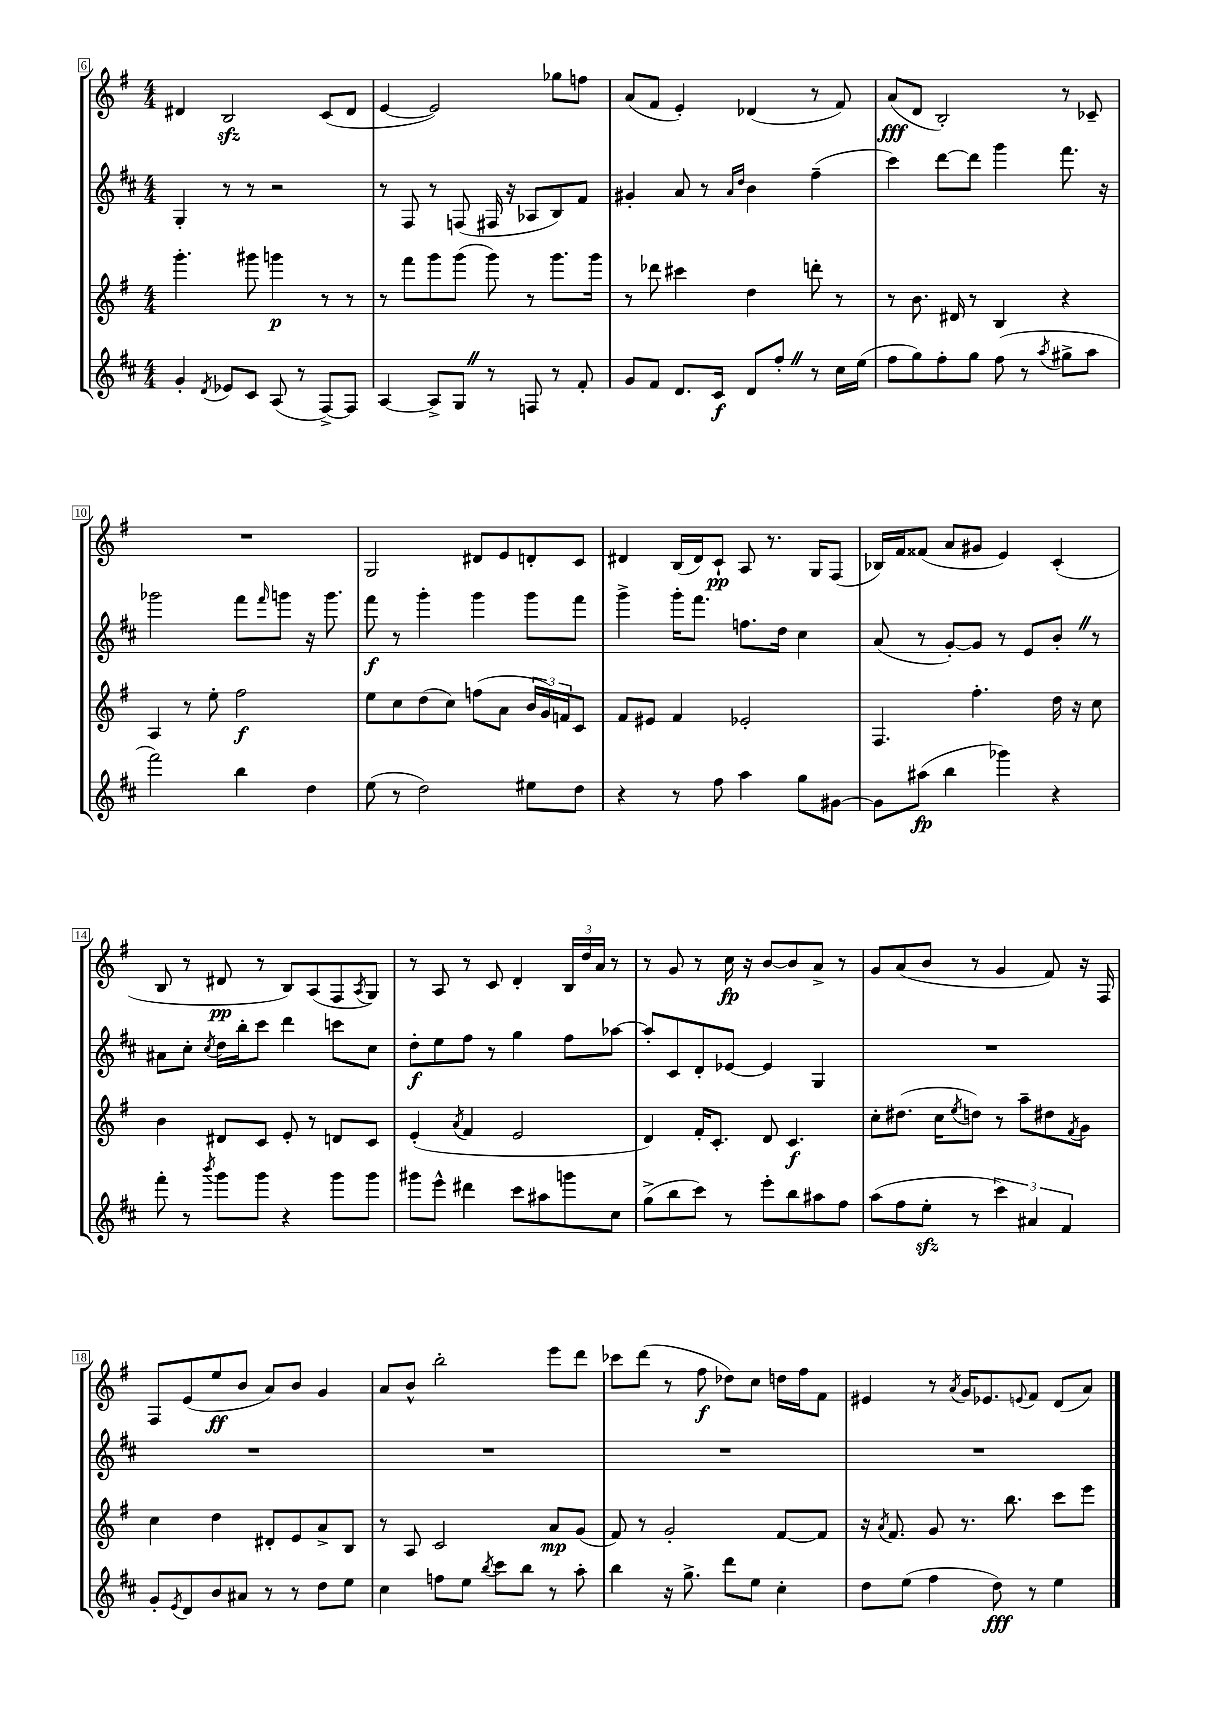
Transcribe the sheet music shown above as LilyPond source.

<<
\new StaffGroup <<
\new Staff = "s0" {
    \clef treble \key g \major \numericTimeSignature \time 4/4
    dis'4 b2\sfz c'8( dis'8 |
    e'4~ e'2) ges''8 f''8 |
    a'8( fis'8 e'4-.) des'4( r8 fis'8) |
    a'8\fff( d'8 b2-.) r8 ces'8-- |
    R1 |
    g2 dis'8 e'8 d'8-. c'8 |
    dis'4 b16( dis'16) c'8-!\pp a8 r8. g16 fis8( |
    bes16) fis'16 fisis'8( a'8 gis'8 e'4) c'4-.( |
    b8 r8 dis'8\pp r8 b8) a8( fis8 \acciaccatura { a8 } g8) |
    r8 a8 r8 c'8 d'4-. \tuplet 3/2 { b16 d''16 a'16 } r8 |
    r8 g'8 r8 c''16\fp r16 b'8~ b'8 a'8-> r8 |
    g'8 a'8( b'8 r8 g'4 fis'8) r16 fis16 |
    fis8 e'8( e''8\ff b'8 a'8) b'8 g'4 |
    a'8 b'8-^ b''2-. e'''8 d'''8 |
    ces'''8 d'''8( r8 fis''8\f des''8) c''8 d''16 fis''16 fis'8 |
    eis'4 r8 \acciaccatura { a'8 } g'16 ees'8. \appoggiatura { e'8 } fis'8 d'8( a'8) \bar "|." |
}
\new Staff = "s1" {
    \clef treble \key d \major \numericTimeSignature \time 4/4
    g4-. r8 r8 r2 |
    r8 fis8 r8 f8( fis16 r16 aes8 b8) fis'8 |
    gis'4-. a'8 r8 \grace { a'16 d''16 } b'4 fis''4--( |
    cis'''4) d'''8~ d'''8 g'''4 fis'''8. r16 |
    ges'''2 fis'''8 \grace { fis'''16 } g'''8 r16 g'''8. |
    fis'''8\f r8 g'''4-. g'''4 g'''8 fis'''8 |
    g'''4-> g'''16-. fis'''8. f''8. d''16 cis''4 |
    a'8( r8 g'8~-.) g'8 r8 e'8 b'8-. \once \override BreathingSign.text = \markup { \musicglyph "scripts.caesura.straight" } \breathe r8 |
    ais'8 cis''8-. \acciaccatura { cis''8 } d''16 b''16-. cis'''8 d'''4 c'''8 cis''8 |
    d''8-.\f e''8 fis''8 r8 g''4 fis''8 aes''8~ |
    aes''8-. cis'8 d'8-. ees'8~ ees'4 g4 |
    R1 |
    R1 |
    R1 |
    R1 |
    R1 \bar "|." |
}
\new Staff = "s2" {
    \clef treble \key g \major \numericTimeSignature \time 4/4
    g'''4.-. gis'''8 g'''4\p r8 r8 |
    r8 fis'''8 g'''8 g'''8( g'''8) r8 g'''8. g'''16 |
    r8 des'''8 cis'''4 d''4 d'''8-. r8 |
    r8 b'8. dis'16 r8 b4 r4 |
    a4 r8 e''8-. fis''2\f |
    e''8 c''8 d''8( c''8) f''8( a'8 \tuplet 3/2 { b'16 g'16) f'16 } c'8 |
    fis'8 eis'8 fis'4 ees'2-. |
    fis4. fis''4.-. d''16 r16 c''8 |
    b'4 dis'8 c'8 e'8-. r8 d'8 c'8 |
    e'4-.( \acciaccatura { a'8 } fis'4 e'2 |
    d'4) fis'16-. c'8.-. d'8 c'4.\f |
    c''8-. dis''8.( c''16 \acciaccatura { e''8 } d''8) r8 a''8-- dis''8 \acciaccatura { fis'8 } g'8 |
    c''4 d''4 dis'8-. e'8 a'8-> b8 |
    r8 a8 c'2 a'8\mp g'8( |
    fis'8) r8 g'2-. fis'8~ fis'8 |
    r16 \acciaccatura { a'8 } fis'8. g'8 r8. b''8. c'''8 e'''8 \bar "|." |
}
\new Staff = "s3" {
    \clef treble \key d \major \numericTimeSignature \time 4/4
    g'4-. \acciaccatura { d'8 } ees'8 cis'8 a8( r8 fis8~->) fis8 |
    a4~ a8-> g8 \once \override BreathingSign.text = \markup { \musicglyph "scripts.caesura.straight" } \breathe r8 f8 r8 fis'8-. |
    g'8 fis'8 d'8. cis'16\f d'8 fis''8-. \once \override BreathingSign.text = \markup { \musicglyph "scripts.caesura.straight" } \breathe r8 cis''16 e''16( |
    fis''8 g''8) fis''8-. g''8 fis''8( r8 \acciaccatura { a''8 } gis''8-> a''8 |
    fis'''2) b''4 d''4 |
    e''8( r8 d''2) eis''8 d''8 |
    r4 r8 fis''8 a''4 g''8 gis'8~ |
    gis'8 ais''8\fp( b''4 ges'''4) r4 |
    fis'''8-. r8 \acciaccatura { b'''8 } g'''8 g'''8 r4 g'''8 g'''8 |
    gis'''8 e'''8-^ dis'''4 cis'''8 ais''8 g'''8 cis''8 |
    g''8->( b''8 cis'''8) r8 e'''8-. b''8 ais''8 fis''8 |
    a''8( fis''8 e''8-.\sfz r8 \tuplet 3/2 { cis'''4) ais'4 fis'4 } |
    g'8-. \acciaccatura { e'8 } d'8 b'8 ais'8 r8 r8 d''8 e''8 |
    cis''4 f''8 e''8 \acciaccatura { b''8 } cis'''8 b''8 r8 a''8-. |
    b''4 r16 g''8.-> d'''8 e''8 cis''4-. |
    d''8 e''8( fis''4 d''8\fff) r8 e''4 \bar "|." |
}
>>
>>
\layout { \context { \Score currentBarNumber = #6 \override BarNumber.stencil = #(make-stencil-boxer 0.1 0.3 ly:text-interface::print) } }
